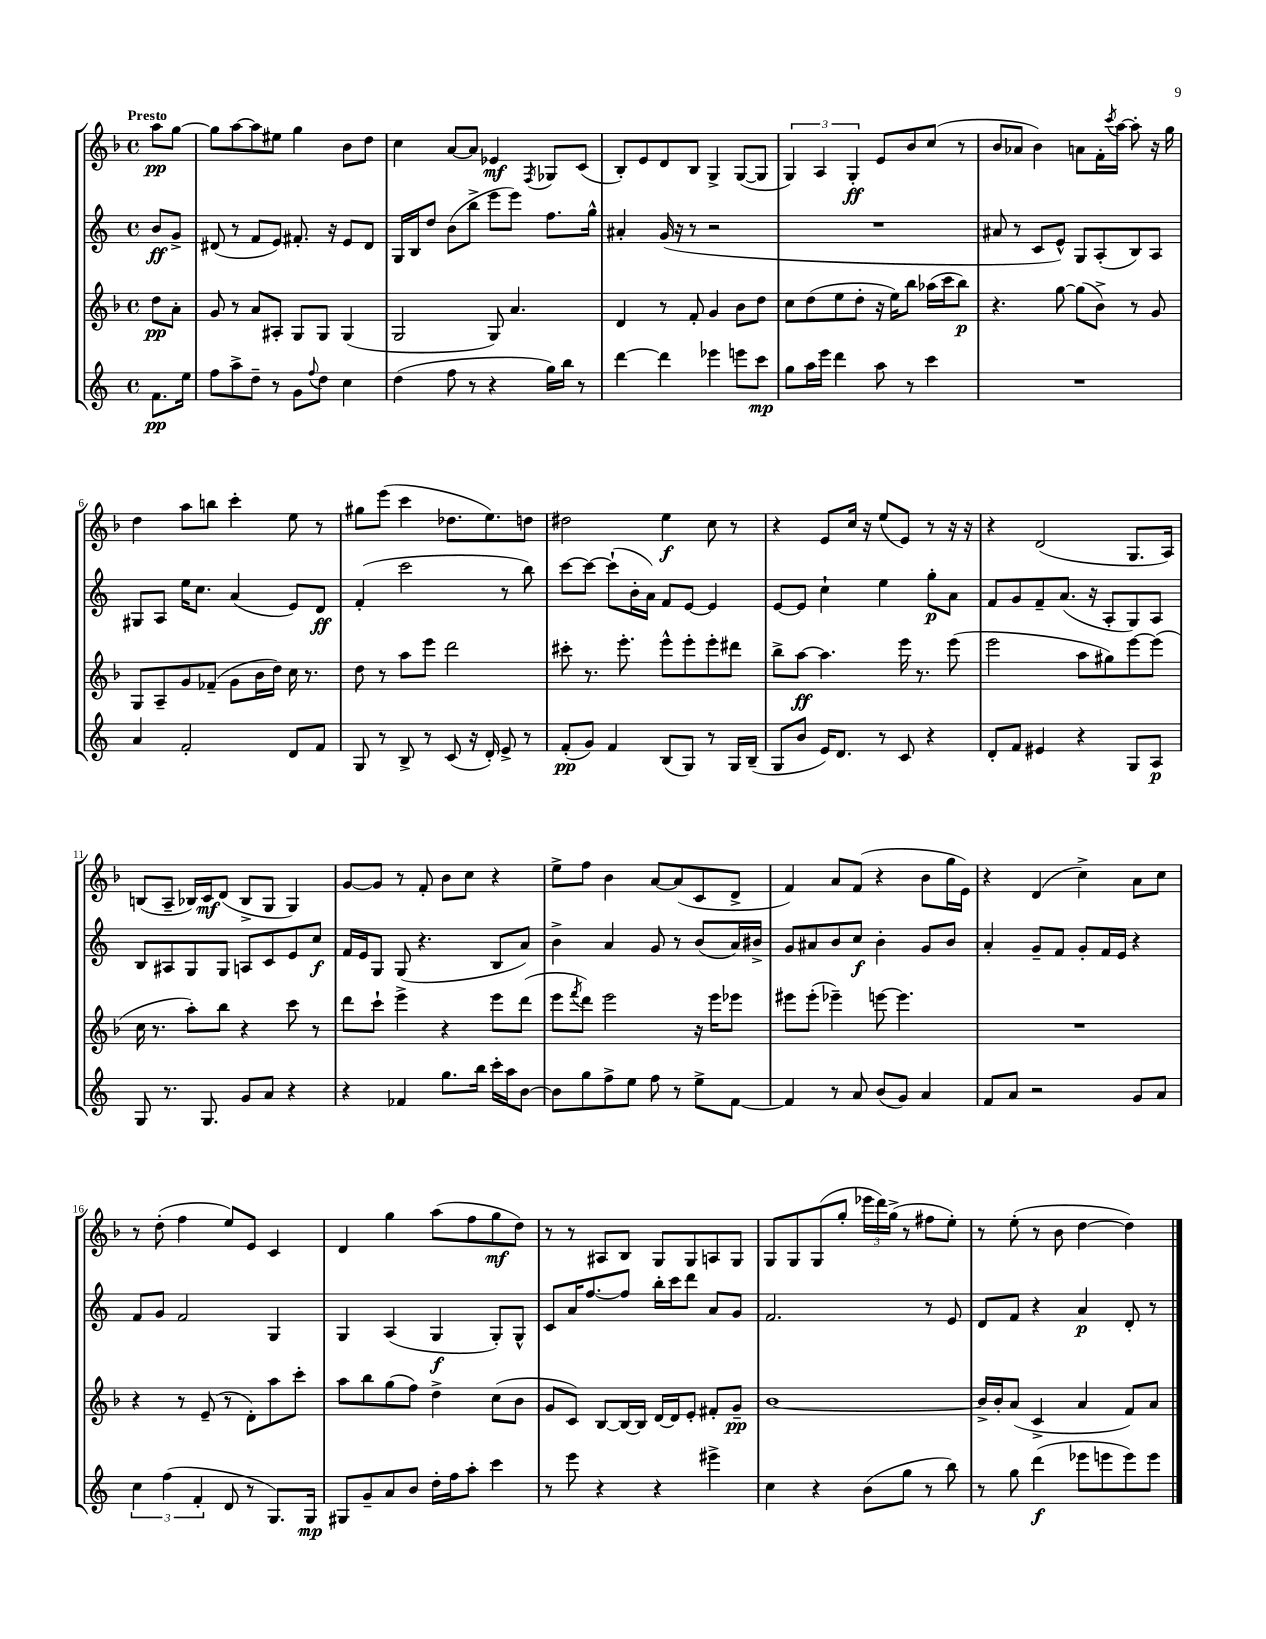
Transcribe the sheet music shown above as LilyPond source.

<<
\new StaffGroup <<
\new Staff = "s0" {
    \clef treble \key f \major \defaultTimeSignature \time 4/4 \partial 4 \tempo "Presto"
    a''8\pp g''8~ |
    g''8 a''8~ a''8 eis''8 g''4 bes'8 d''8 |
    c''4 a'8~ a'8 ees'4\mf \acciaccatura { f8 } ges8 c'8( |
    bes8-.) e'8 d'8 bes8 g4-> g8~( g8 |
    \tuplet 3/2 { g4) a4 g4-.\ff } e'8 bes'8 c''8( r8 |
    bes'8 aes'8 bes'4) a'8 f'16-. \acciaccatura { c'''8 } a''16~ a''8-. r16 g''16 |
    d''4 a''8 b''8 c'''4-. e''8 r8 |
    gis''8 e'''8( c'''4 des''8. e''8.) d''8 |
    dis''2 e''4\f c''8 r8 |
    r4 e'8 c''16 r16 e''8( e'8) r8 r16 r16 |
    r4 d'2( g8. a16) |
    b8( a8-- bes16) c'16\mf d'8( bes8-> g8 g4) |
    g'8~ g'8 r8 f'8-. bes'8 c''8 r4 |
    e''8-> f''8 bes'4 a'8~ a'8( c'8 d'8-> |
    f'4) a'8 f'8( r4 bes'8 g''16 e'16) |
    r4 d'4( c''4->) a'8 c''8 |
    r8 d''8-.( f''4 e''8) e'8 c'4 |
    d'4 g''4 a''8( f''8 g''8\mf d''8) |
    r8 r8 ais8 bes8 g8 g8 a8 g8 |
    g8 g8 g8( g''8-. \tuplet 3/2 { ees'''16 d'''16) g''16->( } r8 fis''8 e''8-.) |
    r8 e''8-.( r8 bes'8 d''4~ d''4) \bar "|." |
}
\new Staff = "s1" {
    \clef treble \key c \major \defaultTimeSignature \time 4/4 \partial 4
    b'8\ff g'8-> |
    dis'8( r8 f'8 e'8) fis'8.-. r16 e'8 dis'8 |
    g16 b16 d''8 b'8( b''8-> e'''8 e'''8) f''8. g''16-^ |
    ais'4-. g'16( r16 r8 r2 |
    R1 |
    ais'8 r8 c'8 e'8-^) g8 a8-.( b8) a8 |
    gis8 a8 e''16 c''8. a'4( e'8) d'8\ff |
    f'4-.( c'''2 r8 b''8) |
    c'''8~ c'''8~ c'''8-!( b'16-. a'16) f'8 e'8~ e'4 |
    e'8~ e'8 c''4-! e''4 g''8-.\p a'8 |
    f'8 g'8 f'8-- a'8.( r16 a8-. g8) a8 |
    b8 ais8 g8 g8 a8 c'8 e'8 c''8\f |
    f'16 e'16 g8 g8( r4. b8 a'8) |
    b'4-> a'4 g'8 r8 b'8( a'16) bis'16-> |
    g'8 ais'8 b'8 c''8\f b'4-. g'8 b'8 |
    a'4-. g'8-- f'8 g'8-. f'16 e'16 r4 |
    f'8 g'8 f'2 g4 |
    g4 a4( g4\f g8-.) g8-^ |
    c'8 a'16 f''8.~ f''8 b''16-. c'''16 d'''8 a'8 g'8 |
    f'2. r8 e'8 |
    d'8 f'8 r4 a'4\p d'8-. r8 \bar "|." |
}
\new Staff = "s2" {
    \clef treble \key f \major \defaultTimeSignature \time 4/4 \partial 4
    d''8\pp a'8-. |
    g'8 r8 a'8 ais8-. g8 g8 g4( |
    g2 g8) a'4. |
    d'4 r8 f'8-. g'4 bes'8 d''8 |
    c''8 d''8( e''8 d''8-. r16 e''16) bes''8 aes''16( c'''16 bes''8\p) |
    r4. g''8~ g''8( bes'8->) r8 g'8 |
    g8 a8-- g'8 fes'8--( g'8 bes'16 d''16) c''16 r8. |
    d''8 r8 a''8 e'''8 d'''2 |
    cis'''8-. r8. e'''8.-. e'''8-^ e'''8-. e'''8-. dis'''8 |
    bes''8-> a''8~\ff a''4. e'''16 r8. e'''8( |
    e'''2 a''8 gis''8) e'''8~ e'''8( |
    c''16 r8. a''8-.) bes''8 r4 c'''8 r8 |
    d'''8 c'''8-! e'''4-> r4 e'''8 d'''8( |
    e'''8 \acciaccatura { f'''8 } d'''8) e'''2 r16 e'''16 ees'''8 |
    eis'''8 eis'''8-.( ees'''4--) e'''8~ e'''4. |
    R1 |
    r4 r8 e'8--( r8 d'8-.) a''8 c'''8-. |
    a''8 bes''8 g''8( f''8) d''4-> c''8( bes'8 |
    g'8 c'8) bes8~ bes16~ bes16 d'16~ d'16 e'8-. fis'8-. g'8--\pp |
    bes'1~ |
    bes'16-> bes'16-. a'8( c'4-> a'4 f'8) a'8 \bar "|." |
}
\new Staff = "s3" {
    \clef treble \key c \major \defaultTimeSignature \time 4/4 \partial 4
    f'8.\pp e''16 |
    f''8 a''8-> d''8-- r8 g'8 \appoggiatura { f''8 } d''8 c''4 |
    d''4( f''8 r8 r4 g''16) b''16 r8 |
    d'''4~ d'''4 ees'''4 e'''8 c'''8\mp |
    g''8 a''16 e'''16 d'''4 a''8 r8 c'''4 |
    R1 |
    a'4 f'2-. d'8 f'8 |
    g8 r8 b8-> r8 c'8( r16 d'16-.) e'8-> r8 |
    f'8-.\pp( g'8) f'4 b8( g8) r8 g16 b16--( |
    g8 b'8 e'16) d'8. r8 c'8 r4 |
    d'8-. f'8 eis'4 r4 g8 a8\p |
    g8 r8. g8. g'8 a'8 r4 |
    r4 fes'4 g''8. b''16 c'''16-. a''16 b'8~ |
    b'8 g''8 f''8-> e''8 f''8 r8 e''8-> f'8~ |
    f'4 r8 a'8 b'8( g'8) a'4 |
    f'8 a'8 r2 g'8 a'8 |
    \tuplet 3/2 { c''4 f''4( f'4-. } d'8 r8 g8.) g16\mp |
    gis8 g'8-- a'8 b'8 d''16-. f''16 a''8-. c'''4 |
    r8 e'''8 r4 r4 eis'''4-> |
    c''4 r4 b'8( g''8 r8 b''8) |
    r8 g''8 d'''4\f( ees'''8 e'''8 e'''8) e'''8 \bar "|." |
}
>>
>>
